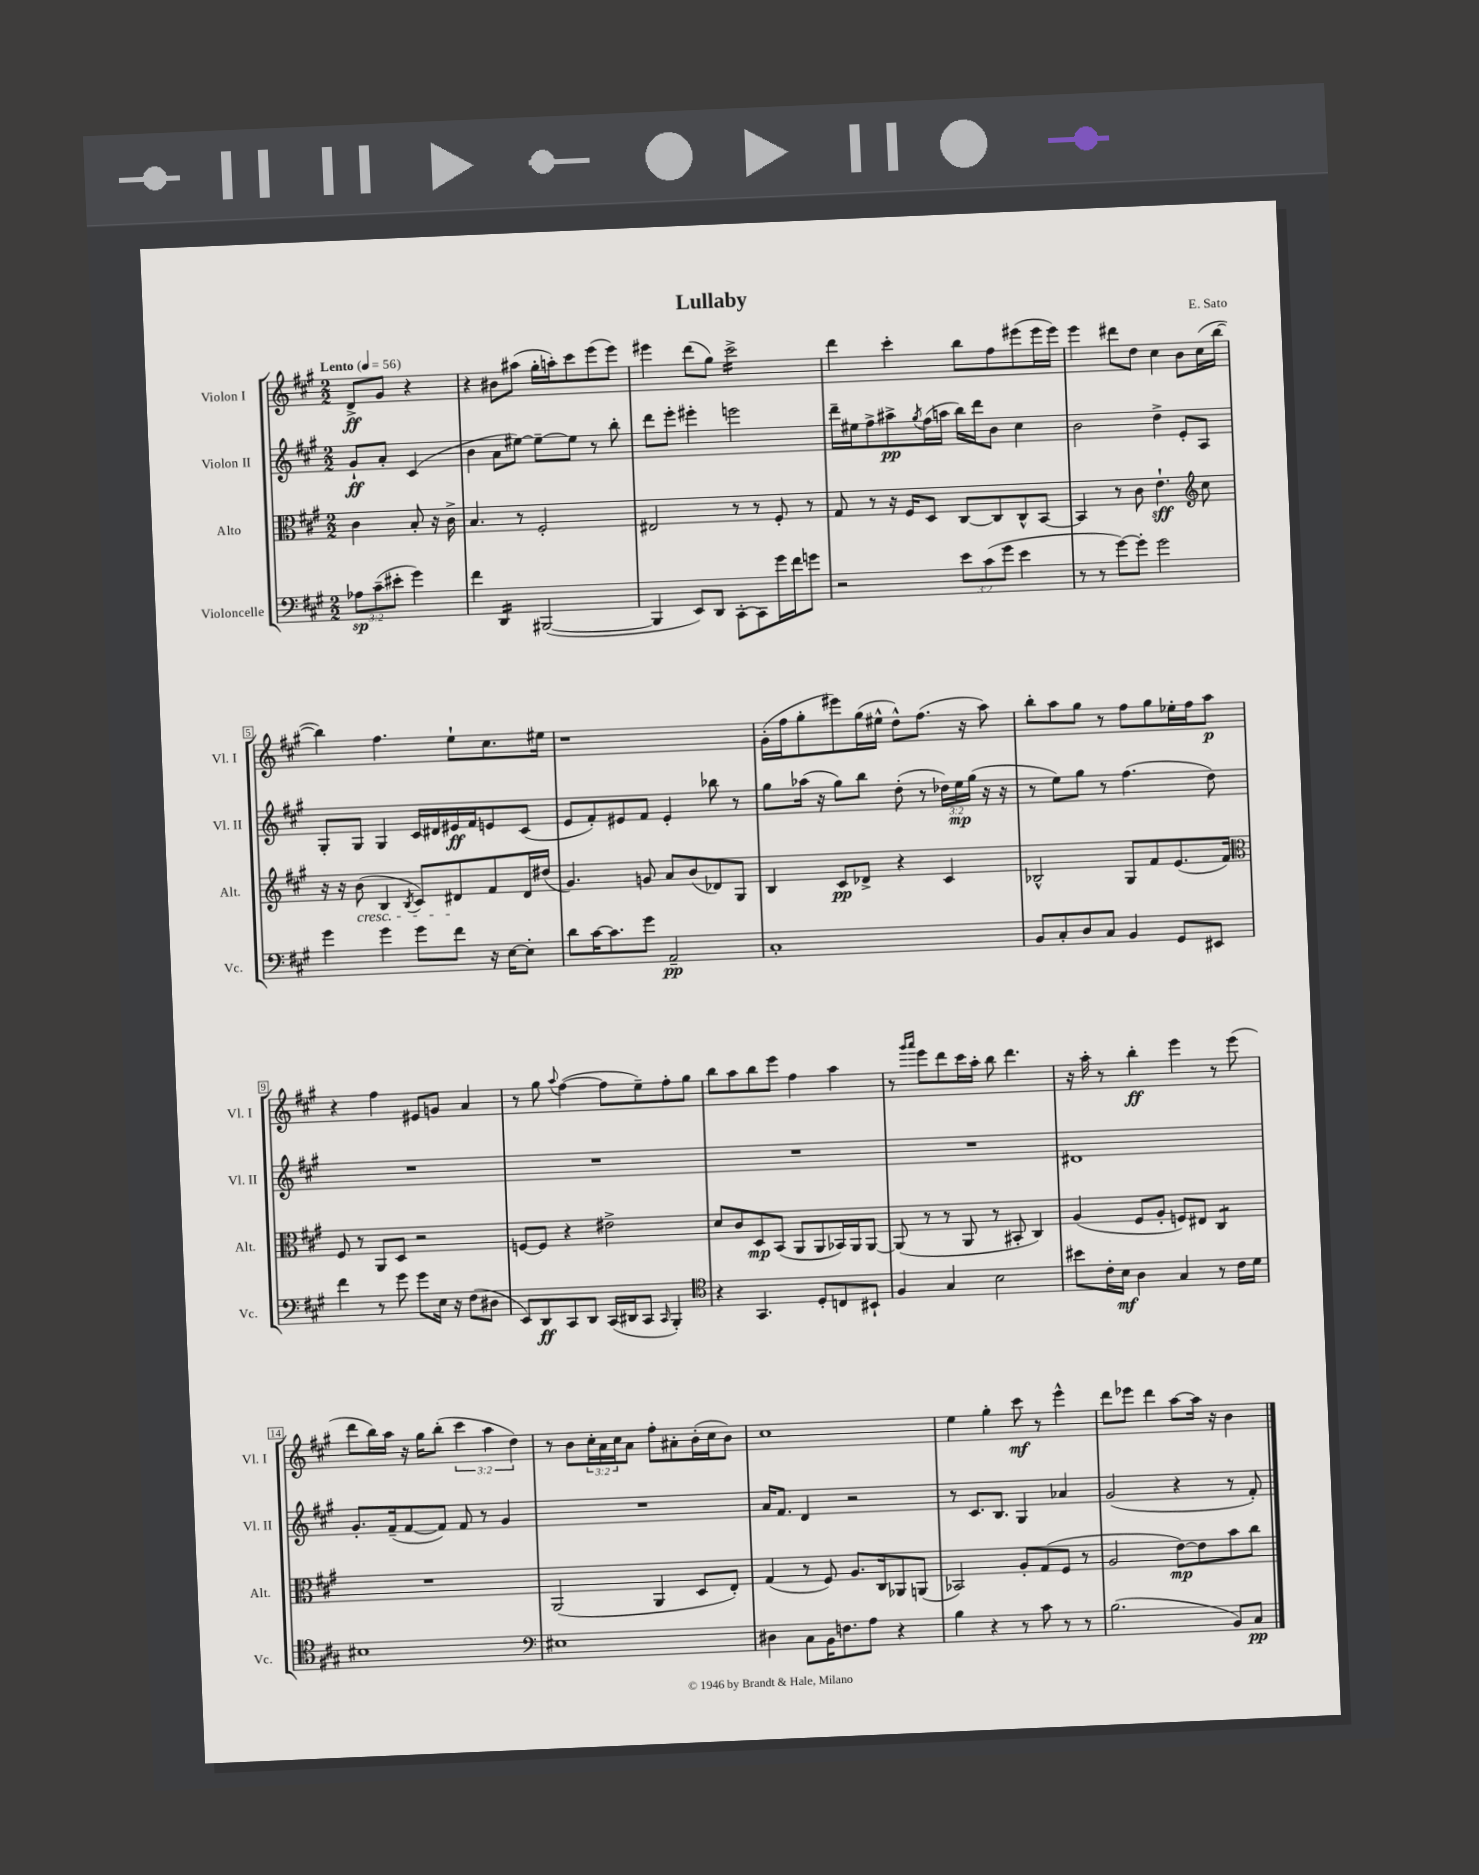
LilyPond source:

\header { title = "Lullaby" composer = "E. Sato" }
<<
\new StaffGroup <<
\new Staff = "s0" \with { instrumentName = "Violon I" shortInstrumentName = "Vl. I" } {
    \clef treble \key a \major \numericTimeSignature \time 2/2 \override Staff.TupletNumber.text = #tuplet-number::calc-fraction-text \partial 2 \tempo "Lento" 4 = 56
    d'8->\ff gis'8 r4 |
    r4 bis'8 ais''8( gis''16-. a''16-.) cis'''8 e'''8( e'''8) |
    eis'''4 d'''8( gis''8) cis'''2:16-> |
    d'''4 cis'''4-. b''8 fis''8 eis'''8( eis'''16 eis'''16) |
    e'''4 dis'''8 d''8 cis''4 b'8 cis''16( b''16~ |
    b''4) fis''4. e''8-! cis''8. eis''16 |
    r1 |
    gis'16-.( fis''16 gis''8-. eis'''8) gis''16( eis''16-^ d''8-^) fis''8.( r16 a''8) |
    b''8-. a''8 gis''8 r8 fis''8 gis''8 ees''16-. fis''16 a''8\p |
    r4 fis''4 eis'8 g'8 a'4 |
    r8 gis''8 \appoggiatura { a''8 } fis''4~( fis''8 e''8--) fis''8-. gis''8 |
    b''8 a''8 b''8 e'''8 fis''4 a''4 |
    r8 \grace { gis'''16 a'''16 } e'''8 d'''8 cis'''16 a''16-. b''8 d'''4. |
    r16 a''16-. r8 b''4-.\ff e'''4 r8 e'''8( |
    d'''8 b''16) a''16 r16 gis''16 b''8-.( \tuplet 3/2 { cis'''4 a''4 d''4) } |
    r8 b'8 \tuplet 3/2 { cis''16-. a'16 cis''16 } a'8 fis''8-. ais'8-. b'16-.( cis''16 b'8) |
    cis''1 |
    e''4 gis''4-. cis'''8\mf r8 e'''4-^ |
    d'''8 ees'''8 d'''4 a''8~ a''16 r16 b'4 \bar "|." |
}
\new Staff = "s1" \with { instrumentName = "Violon II" shortInstrumentName = "Vl. II" } {
    \clef treble \key a \major \numericTimeSignature \time 2/2 \override Staff.TupletNumber.text = #tuplet-number::calc-fraction-text \partial 2
    gis'8-!\ff a'8-. cis'4( |
    b'4 a'8 eis''8~) eis''8~-- eis''8 r8 b''8-. |
    d'''8 e'''8-. eis'''4-. e'''2 |
    d'''16-- eis''16 fis''8-> ais''8->\pp \acciaccatura { gis''8 } fis''16( a''16 b''16) d'''16 b'8 cis''4 |
    b'2 d''4-> e'8-. a8 |
    gis8-. gis8 gis4 cis'16 dis'16 eis'16\ff fis'16 e'8 cis'8( |
    e'8 fis'8-.) eis'8 fis'8 eis'4-. bes''8 r8 |
    gis''8 aes''16( r16 gis''8) b''8 d''8-.( r8 \tuplet 3/2 { des''16) e''16\mp gis''16( } r16 r16 |
    r8 e''8) gis''8 r8 fis''4.( d''8) |
    R1 |
    R1 |
    R1 |
    R1 |
    dis'1 |
    gis'8.-. fis'16--( fis'8~ fis'8) fis'8 r8 gis'4 |
    R1 |
    a'16 fis'8. d'4 r2 |
    r8 cis'8. b8. gis4 aes'4 |
    gis'2( r4 r8 fis'8-.) \bar "|." |
}
\new Staff = "s2" \with { instrumentName = "Alto" shortInstrumentName = "Alt." } {
    \clef alto \key a \major \numericTimeSignature \time 2/2 \partial 2
    cis'4 b8-. r16 cis'16-> |
    b4. r8 fis2-. |
    eis2 r8 r8 fis8-. r8 |
    gis8 r8 r16 fis16 d8 cis8~ cis8 cis8-^ b,8~ |
    b,4 r8 cis'8 e'4.-!\sff \clef treble cis''8 |
    r16 r16 b'8\cresc( b4 \acciaccatura { b8 } cis'8) dis'8\! fis'8 dis'16 dis''16( |
    gis'4.) g'8 a'8 b'8( des'8) gis8 |
    b4 cis'8\pp des'8-> r4 cis'4 |
    bes2-^ gis8 fis'8 e'8.( fis'16) |
    \clef alto fis8 r8 a,8 d8 r2 |
    f8~ f8 r4 eis'2-> |
    d'8 cis'8 d8\mp b,8( a,8 a,8 bes,16) a,16 a,8~ |
    a,8( r8 r8 a,8 r8 bis,8-. cis4) |
    a4( fis8 a8-. f8) eis8 cis4:8 |
    R1 |
    a,2( a,4 d8 e8-.) |
    gis4( r8 fis8) a8. cis16 aes,8 a,8( |
    bes,2) a8-. gis8( fis8 r8 |
    a2 e'8~\mp) e'8 b'8 cis''8 \bar "|." |
}
\new Staff = "s3" \with { instrumentName = "Violoncelle" shortInstrumentName = "Vc." } {
    \clef bass \key a \major \numericTimeSignature \time 2/2 \override Staff.TupletNumber.text = #tuplet-number::calc-fraction-text \partial 2
    \tuplet 3/2 { aes8\sp cis'8--( eis'8-. } gis'4) |
    fis'4 d,4:16 bis,,2~( |
    bis,,4 e,8) d,8 cis,8~-. cis,8 gis'16 fis'16 g'8 |
    r2 \tuplet 3/2 { e'8 cis'8( gis'8 } e'4 |
    r8 r8 gis'8~) gis'8-. gis'2 |
    gis'4 gis'4 gis'8 fis'8 r16 e16~ e8-. |
    d'8 cis'16~ cis'8. gis'8 a,2--\pp |
    cis1-. |
    b,8 cis8-. d8 cis8 b,4 gis,8 eis,8 |
    fis'4 r8 gis'8 gis'8 e16 r16 fis8( dis8 |
    e,8) d,8\ff cis,8 d,8 cis,16( dis,16 cis,8 \grace { cis,16 } b,,4-.) |
    \clef tenor r4 gis,4. d8-. c8 bis,8-! |
    fis4 gis4 b2 |
    bis'8 cis'16-. b16\mf a4 gis4 r8 cis'16 d'16 |
    bis1 |
    \clef bass eis1 |
    dis4 cis8 b,16 f8. a8 r4 |
    b4 r4 r8 cis'8 r8 r8 |
    b2.( b,8) cis8\pp \bar "|." |
}
>>
>>
\layout { \context { \Score \override BarNumber.stencil = #(make-stencil-boxer 0.1 0.3 ly:text-interface::print) } }
